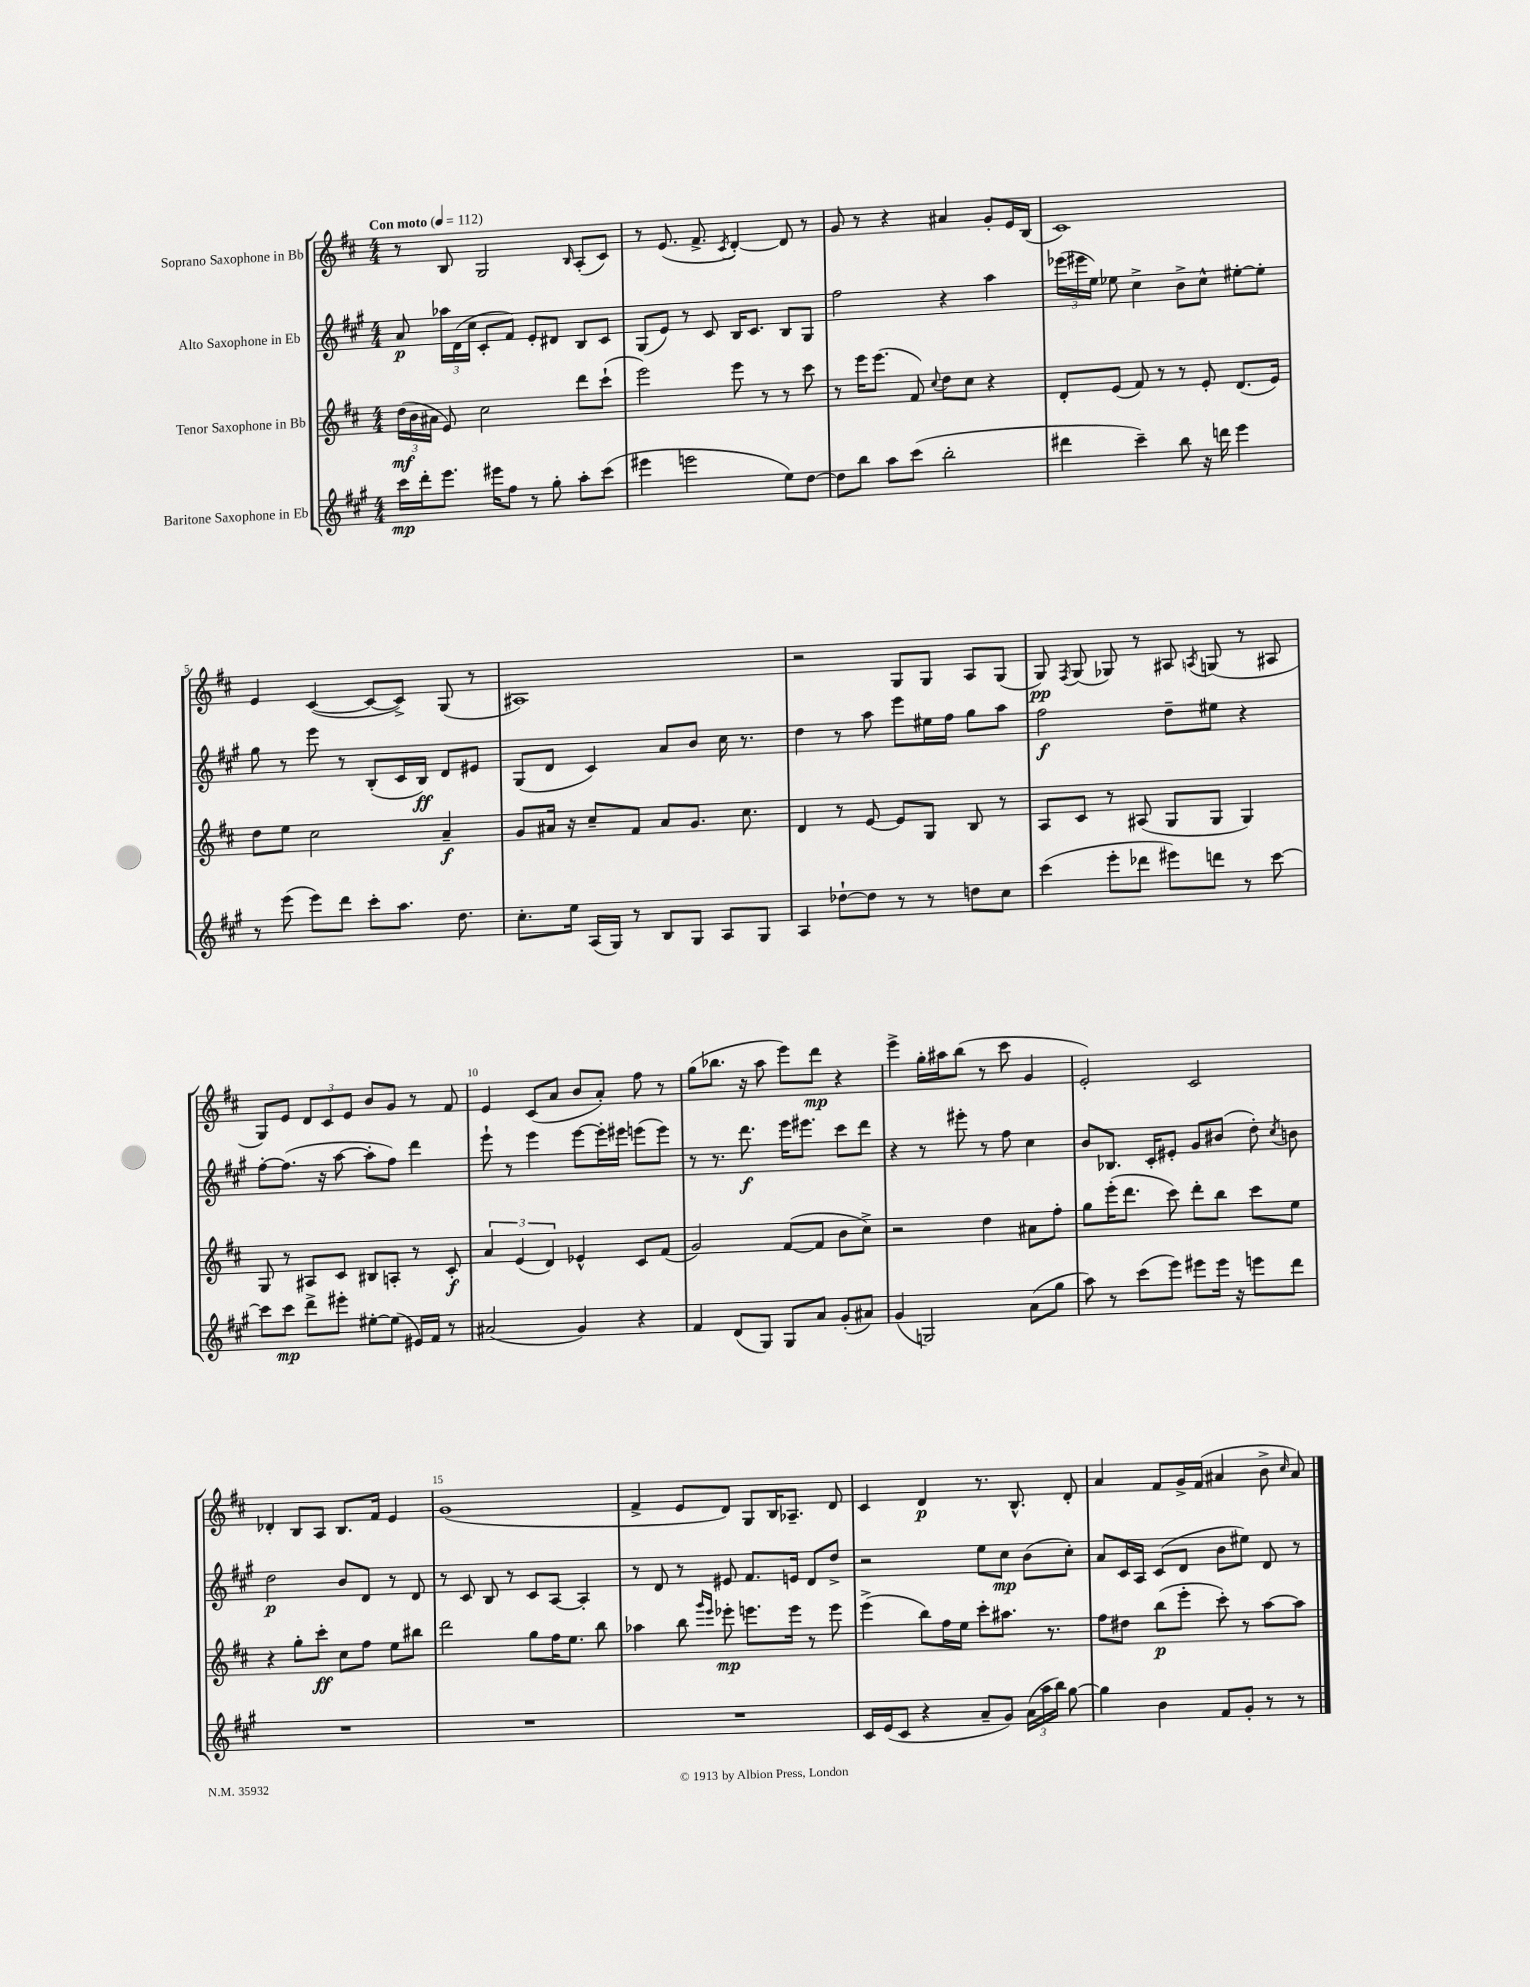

**kern	**kern	**kern	**kern
*staff4	*staff3	*staff2	*staff1
*clefG2	*clefG2	*clefG2	*clefG2
*k[f#c#g#]	*k[f#c#]	*k[f#c#g#]	*k[f#c#]
*M4/4	*M4/4	*M4/4	*M4/4
*MM112	*MM112	*MM112	*MM112
16ccc#	(24dd	8a	8r
.	24b	.	.
16ddd'	.	.	.
.	24a#	.	.
8.eee	8e)	24aa-	8B
.	.	(24d	.
.	.	24cc#	.
.	2cc#	8c#'	2G
16eee#	.	.	.
8ff#	.	8f#)	.
8r	.	8e'	.
8gg#'	.	8d#	.
.	.	.	16qqB
8aa'	8ddd	8B	(8A'
(8ccc#	(8ccc#`	8c#	8c#)
=	=	=	=
4eee#	2eee)	(8G#	8r
.	.	8e)	(8.e
2eee	.	8r	.
.	.	.	8.f#^
.	.	8c#	.
.	.	.	8qc#
.	8eee	16B	[4d')
.	.	8.c#	.
.	8r	.	.
8ee)	8r	8B	8d]
[8dd	8ccc#	8G#	8r
=	=	=	=
8dd]	8r	2ff#	8g
8bb	16eee	.	8r
.	(8.eee	.	.
8aa	.	.	4r
(8ccc#	8f#)	.	.
.	8qqcc#	.	.
2bb'	8dd	4r	4a#
.	8cc#	.	.
.	4r	4aa	8g'
.	.	.	16e
.	.	.	(16B
=	=	=	=
4ddd#	8d'	(24eee-	1c#)
.	.	24eee#	.
.	.	24ee)	.
.	(8e	8ee-	.
4ccc#~)	8f#)	4cc#^	.
.	8r	.	.
8bb	8r	8b^	.
16r	8e'	8cc#^^	.
16ddd	.	.	.
4eee	(8.d	[8ee#'	.
.	.	8ee#']	.
.	16e)	.	.
=	=	=	=
8r	8dd	8gg#	4e
(8eee	8ee	8r	.
8eee)	2cc#	8eee	([4c#
8ddd	.	8r	.
8ccc#'	.	(8B'	8c#_
8.aa	.	16c#	8c#^])
.	.	16B)	.
.	4a~	8d	(8G
8.dd	.	.	.
.	.	8e#	8r
=	=	=	=
8.cc#'	8g	(8G#	1A#)
.	16a#	8d	.
16ee	16r	.	.
(16A	8cc#~	4c#)	.
16G#)	.	.	.
8r	8f#	.	.
8B	8a#	8a	.
8G#	8.g	8b	.
8A	.	16cc#	.
.	8.cc#	8.r	.
8G#	.	.	.
=	=	=	=
4A	4d	4dd	2r
[8dd-`	8r	8r	.
8dd-]	[8e	8aa	.
8r	8e]	8eee	8G
8r	8G	16ee#	8G
.	.	16ff#	.
8dd	8B	8gg#	8A
8cc#	8r	8aa	(8G
=	=	=	=
(4ccc#	8A	2ff#	8G)
.	.	.	8qF#
.	8c#	.	(8G
8eee'	8r	.	8G-)
8ddd-	(8A#	.	8r
8eee#)	8G	8dd~	8A#
.	.	.	8qA
8ddd	8G	8ee#	(8G
8r	4G)	4r	8r
[8ccc#	.	.	8A#
=	=	=	=
8ccc#]	8G	[8ff#'	8G)
8ccc#	8r	(8.ff#]	8e
8ddd^	8A#	.	12d
.	.	16r	.
.	.	.	12c#
8eee#'	8c#	[8aa	.
.	.	.	12e
[8ee#'	8B#	8aa']	8b
(8ee#]	8A'	8ff#)	8g
16e#)	8r	4ddd	8r
16f#	.	.	.
8r	8c#'	.	8f#
=	=	=	=
(2a#	6a	8eee`	4e
.	.	8r	.
.	(6e	.	.
.	.	4eee	(8c#
.	6d)	.	.
.	.	.	8a
4g#)	4e-^^	[8eee	8b
.	.	16eee']	8a')
.	.	16eee#	.
4r	8c#	(8eee	8ff#
.	(8f#	8eee)	8r
=	=	=	=
4f#	2g)	8r	(8gg
.	.	8.r	8.bb-
(8d	.	.	.
.	.	8.ddd	16r
8G#)	.	.	8aa
8G#	([8f#	16eee	8eee)
.	.	8.eee#	.
8a	8f#]	.	8ddd
(8g#'	8b	8ccc#	4r
8a#)	8cc#^)	8ddd	.
=	=	=	=
(4g#	2r	4r	4eee^
2G)	.	8r	16gg'
.	.	.	16aa#
.	.	8eee#'	(8bb
.	4dd	8r	8r
.	.	8ff#	8ccc#
(8a	8a#	4cc#	4g
8gg#	8ff#'	.	.
=	=	=	=
8aa)	8gg	8b	2e')
8r	(16eee'	8.B-	.
.	8.ddd	.	.
(8ccc#	.	.	.
.	.	16c#'	.
8eee)	8ccc#)	8e#'	.
8eee#	8ddd'	8g#	2c#
16eee#	8bb	(8b#	.
16r	.	.	.
8eee	8ccc#	8dd')	.
.	.	8qcc#	.
8ddd	8ee	8b	.
=	=	=	=
1r	4r	2dd	4d-'
.	8gg'	.	8B
.	8ccc#'	.	8A
.	8cc#	8b	8.B
.	8ff#	8d	.
.	.	.	16f#
.	8ee	8r	4e
.	8bb#	8d	.
=	=	=	=
1r	2ddd	8r	(1g
.	.	8c#	.
.	.	8B	.
.	.	8r	.
.	8gg	8c#	.
.	16ff#	[8A	.
.	8.ee	.	.
.	.	4A']	.
.	8bb	.	.
=	=	=	=
1r	4aa-	8r	4f#^
.	.	8d	.
.	8bb	8r	8e
.	16qqggg	.	.
.	16qqeee	.	.
.	8eee-'	8e#	8d)
.	8.eee	8.f#	8G
.	.	.	16B
.	16eee	16e	8.A-~
.	8r	8d	.
.	8eee	8dd^	8d
=	=	=	=
16c#	(4eee^	2r	4c#
(16e	.	.	.
8c#	.	.	.
4r	8bb)	.	4d
.	16ff#	.	.
.	16ee	.	.
8a~	8ccc#'	8ee	8.r
8g#)	8.aa#	8cc#	.
.	.	.	8.B^^
(24a	.	(8b	.
24aa	.	.	.
.	8.r	.	.
24bb)	.	.	.
[8gg#	.	8cc#')	8d'
=	=	=	=
4gg#]	8ff#	8a	4a
.	8dd#	16c#	.
.	.	16A	.
4b	(8bb	(8c#	8f#
.	8eee'	8d	16g^
.	.	.	(16f#
8f#	8ccc#')	8b	4a#
8g#'	8r	8ee#)	.
8r	[8aa	8d	8b^
.	.	.	16qqcc#
8r	8aa]	8r	8a#)
==	==	==	==
*-	*-	*-	*-
